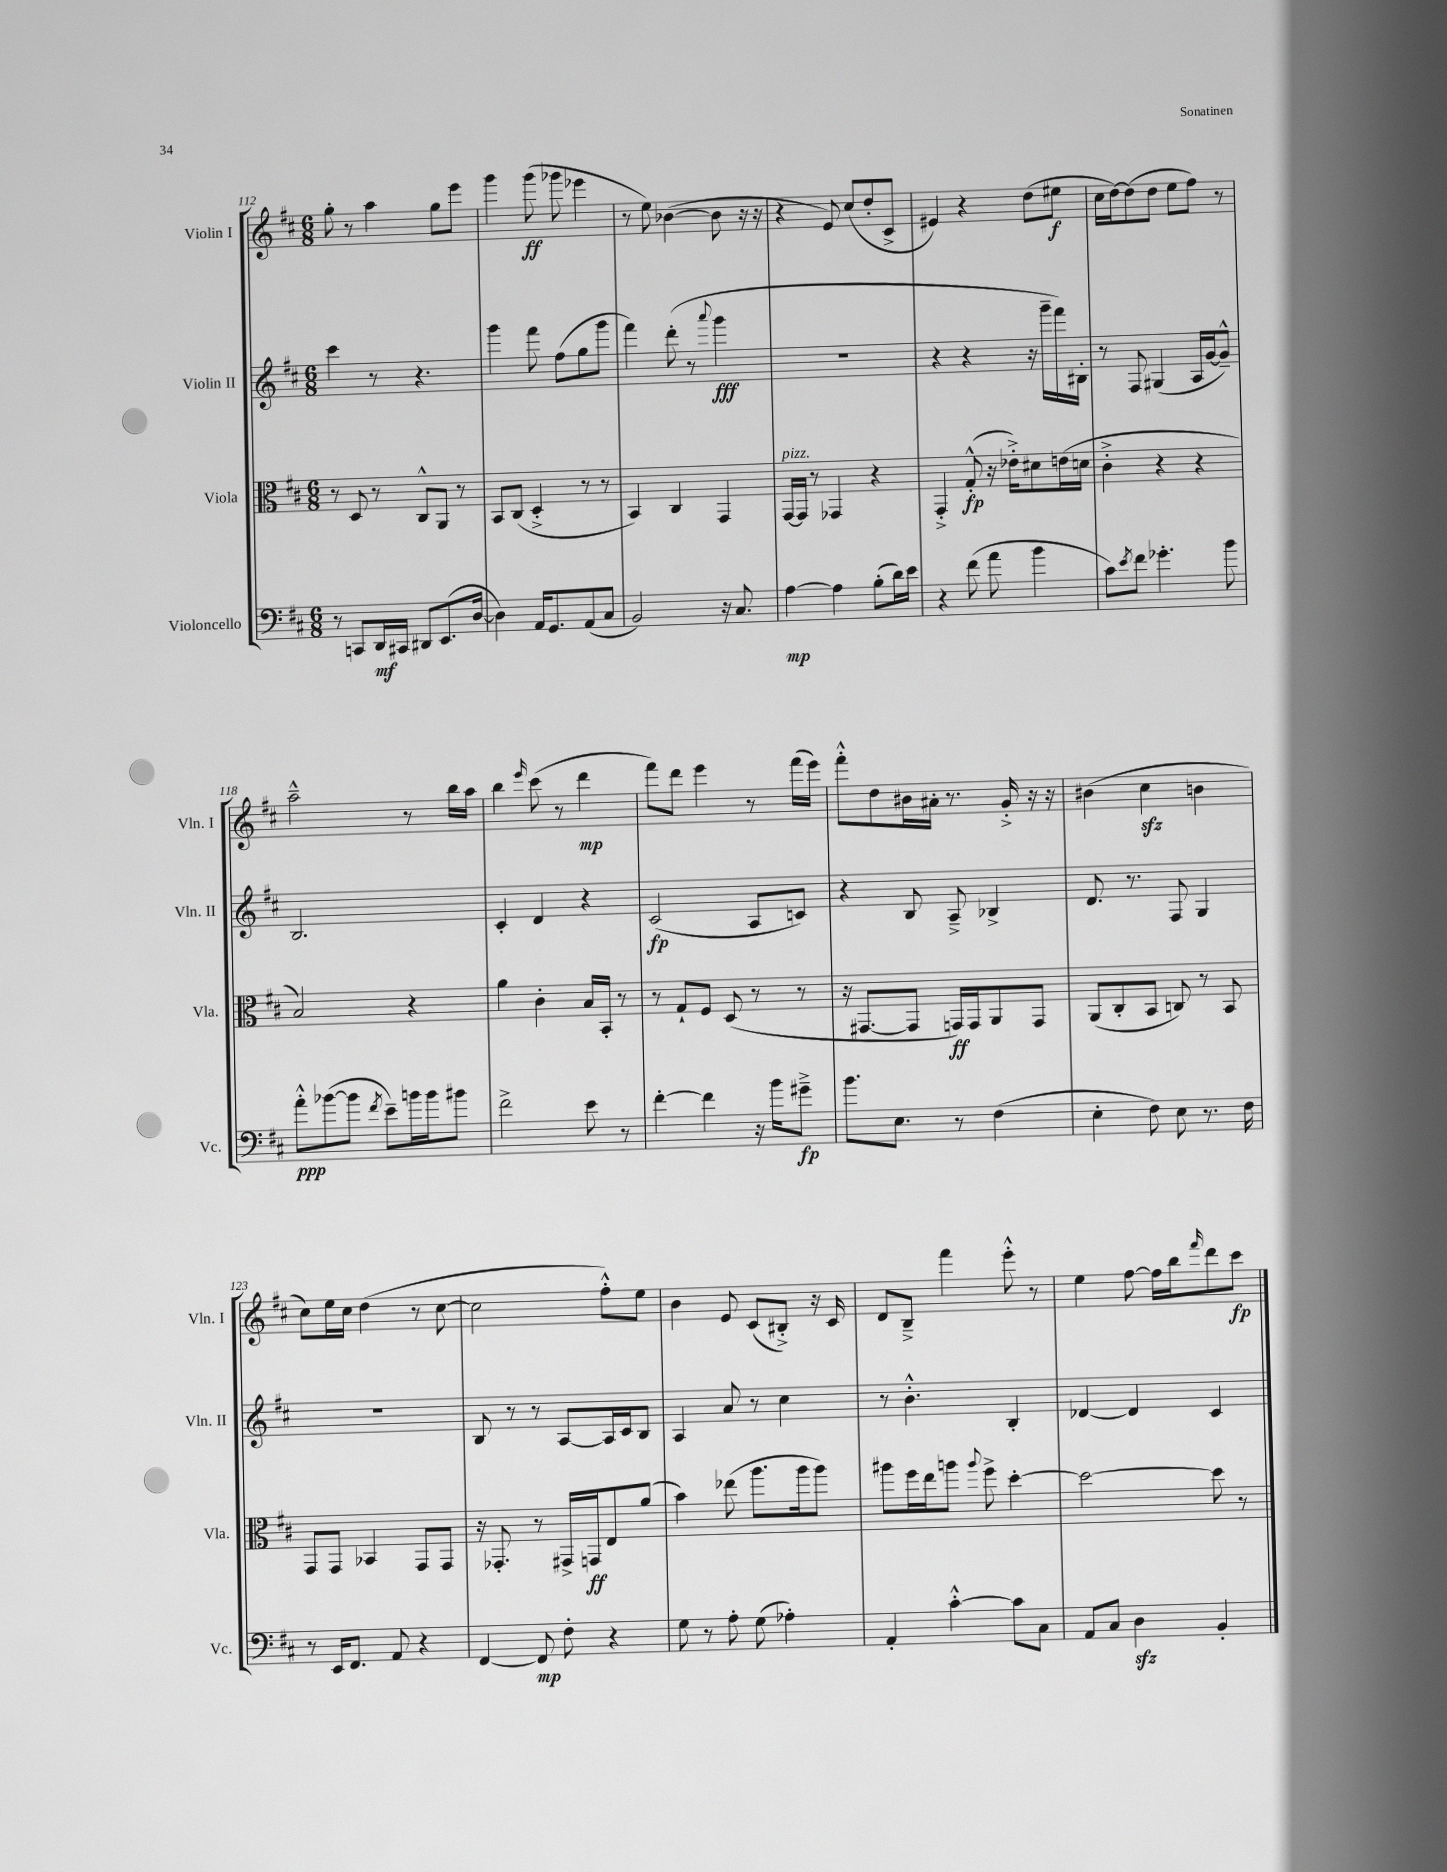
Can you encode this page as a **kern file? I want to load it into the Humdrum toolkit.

**kern	**dynam	**kern	**dynam	**kern	**dynam	**kern	**dynam
*part4	*part4	*part3	*part3	*part2	*part2	*part1	*part1
*staff4	*staff4	*staff3	*staff3	*staff2	*staff2	*staff1	*staff1
*I"Violoncello	*	*I"Viola	*	*I"Violin II	*	*I"Violin I	*
*I'Vc.	*	*I'Vla.	*	*I'Vln. II	*	*I'Vln. I	*
*clefF4	*	*clefC3	*	*clefG2	*	*clefG2	*
*k[f#c#]	*	*k[f#c#]	*	*k[f#c#]	*	*k[f#c#]	*
*M6/8	*	*M6/8	*	*M6/8	*	*M6/8	*
=112	=112	=112	=112	=112	=112	=112	=112
8r	.	8r	.	4ccc#\	.	8gg'\	.
8CCn/L	.	8D/	.	.	.	8r	.
16DD/L	mf	8r	.	8r	.	4aa\	.
16CC#X/JJ	.	.	.	.	.	.	.
8DD#X/L	.	8C#^^/L	.	4.r	.	.	.
(8.EE/	.	8AA/J	.	.	.	8gg\L	.
.	.	8r	.	.	.	8eee\J	.
[16D/Jk	.	.	.	.	.	.	.
=113	=113	=113	=113	=113	=113	=113	=113
4D\])	.	8BB/L	.	4ggg\	.	4ggg\	.
.	.	(8C#/J	.	.	.	.	.
16AA/KL	.	4D'^/	.	8fff#\	.	(8ggg\	ff
8.GG/	.	.	.	.	.	.	.
.	.	.	.	(8ff#\L	.	8ggg-X\	.
(8AA/	.	8r	.	8gg\	.	4eee-X\	.
8C#/J	.	8r	.	8ggg\J	.	.	.
=114	=114	=114	=114	=114	=114	=114	=114
2BB/)	.	4BB/)	.	4fff#\)	.	8r	.
.	.	.	.	.	.	8ee\)	.
.	.	4C#/	.	(8ddd'\	.	([4b-X\	.
.	.	.	.	8r	.	.	.
.	.	.	.	8qqaaa/	.	.	.
16r	.	4GG/	.	4ggg\	fff	8b-\]	.
8.C#/	.	.	.	.	.	.	.
.	.	.	.	.	.	16r	.
.	.	.	.	.	.	16r	.
=115	=115	=115	=115	=115	=115	=115	=115
!	!	!LO:TX:a:i:t=pizz.	!	!	!	!	!
[4A\	mp	[16GG/LL	.	2.r	.	4r	.
.	.	16GG/JJ]	.	.	.	.	.
.	.	8r	.	.	.	.	.
4A\]	.	4GG-X/	.	.	.	8e/)	.
.	.	.	.	.	.	(8cc#/L	.
(8B'\L	.	4r	.	.	.	8dd'/	.
16d\L)	.	.	.	.	.	8c#^/J	.
16e\JJ	.	.	.	.	.	.	.
=116	=116	=116	=116	=116	=116	=116	=116
4r	.	4GG'^/	.	4r	.	4e#X/)	.
(8f#\	.	(8G'^^/	fp	4r	.	4r	.
8a\	.	16r	.	.	.	.	.
.	.	16e-X'^\KL)	.	.	.	.	.
4b\	.	8d#X\	.	16r	.	(8dd\L	.
.	.	.	.	16ggg~\LL	.	.	.
.	.	(16en\L	.	16fff#\)	.	8ee#X\J	f
.	.	16dn\JJ	.	16B#X'\JJ	.	.	.
=117	=117	=117	=117	=117	=117	=117	=117
8c#\L)	.	4c#'^\	.	8r	.	16cc#\LL	.
.	.	.	.	.	.	[16dd\J)	.
8qe/	.	.	.	.	.	.	.
8f#\J	.	.	.	8F#/	.	(8dd\]	.
4.g-X'\	.	4r	.	(4G#X/	.	8dd\J	.
.	.	.	.	.	.	8ee\L	.
.	.	4r	.	16A/LL	.	8ff#\J)	.
.	.	.	.	[16g/J	.	.	.
8b\	.	.	.	8g~^^/J])	.	8r	.
!!LO:LB:g=z
=118	=118	=118	=118	=118	=118	=118	=118
8a'^^\L	ppp	2B/)	.	2.B/	.	2aa~^^\	.
([8b-X\	.	.	.	.	.	.	.
8b-\J]	.	.	.	.	.	.	.
8qf#/	.	.	.	.	.	.	.
8e~\L)	.	.	.	.	.	.	.
16bn\L	.	4r	.	.	.	8r	.
16b\J	.	.	.	.	.	.	.
8b#X\J	.	.	.	.	.	16bb\LL	.
.	.	.	.	.	.	16aa\JJ	.
=119	=119	=119	=119	=119	=119	=119	=119
2f#^\	.	4a\	.	4c#'/	.	4bb\	.
.	.	.	.	.	.	16qqeee/	.
.	.	4c#'\	.	4d/	.	(8ccc#\	.
.	.	.	.	.	.	8r	.
8e\	.	16B/LL	.	4r	.	4ddd\	mp
.	.	16BB'/JJ	.	.	.	.	.
8r	.	8r	.	.	.	.	.
=120	=120	=120	=120	=120	=120	=120	=120
[4f#'\	.	8r	.	(2c#/	fp	8fff#\L)	.
.	.	8G`/L	.	.	.	8ddd\J	.
4f#\]	.	8F#/J	.	.	.	4eee\	.
.	.	(8D/	.	.	.	.	.
16r	.	8r	.	8A/L	.	8r	.
16b\KL	.	.	.	.	.	.	.
8g#X~^\J	fp	8r	.	8cn/J)	.	(16fff#\LL	.
.	.	.	.	.	.	16eee\JJ)	.
=121	=121	=121	=121	=121	=121	=121	=121
8.b\L	.	16r	.	4r	.	8fff#'^^\L	.
.	.	[8.GG#X/L	.	.	.	.	.
.	.	.	.	.	.	8dd\	.
8.E\J	.	.	.	.	.	.	.
.	.	8GG#/J]	.	8B/	.	16b#X\L	.
.	.	.	.	.	.	16a#X'\JJ	.
8r	.	16GGn/LL)	ff	8A~^/	.	8.r	.
.	.	16GG/J	.	.	.	.	.
(4F#\	.	8AA/	.	4B-X^/	.	.	.
.	.	.	.	.	.	16g'^/	.
.	.	8GG/J	.	.	.	16r	.
.	.	.	.	.	.	16r	.
=122	=122	=122	=122	=122	=122	=122	=122
4E'\	.	(8AA/L	.	8.d/	.	(4b#X\	.
.	.	8C#'/	.	.	.	.	.
.	.	.	.	8.r	.	.	.
8F#\)	.	8BB/J	.	.	.	4cc#zz\	.
8E\	.	8Cn/)	.	8F#/	.	.	.
8.r	.	8r	.	4G/	.	4bn\	.
.	.	8BB/	.	.	.	.	.
16F#\	.	.	.	.	.	.	.
!!LO:LB:g=z
=123	=123	=123	=123	=123	=123	=123	=123
8r	.	8GG/L	.	2.r	.	8cc#\L)	.
16EE/KL	.	8GG/J	.	.	.	16ee\L	.
8.FF#/J	.	.	.	.	.	16cc#\JJ	.
.	.	4BB-X/	.	.	.	(4dd\	.
8AA/	.	.	.	.	.	.	.
4r	.	8GG/L	.	.	.	8r	.
.	.	8GG/J	.	.	.	[8cc#\	.
=124	=124	=124	=124	=124	=124	=124	=124
[4FF#/	.	16r	.	8B/	.	2cc#\]	.
.	.	8.GG-X'/	.	.	.	.	.
.	.	.	.	8r	.	.	.
8FF#/]	mp	8r	.	8r	.	.	.
8F#'\	.	16GG#X^/LL	.	[8A/L	.	.	.
.	.	16GGn/J	ff	.	.	.	.
4r	.	8E/	.	16A/L]	.	8ff#'^^\L)	.
.	.	.	.	16c#/J	.	.	.
.	.	(8a/J	.	8B/J	.	8ee\J	.
=125	=125	=125	=125	=125	=125	=125	=125
8G\	.	4b\)	.	4A/	.	4b\	.
8r	.	.	.	.	.	.	.
8A'\	.	(8ee-X\	.	8a/	.	8e/	.
(8G\	.	8.aa\L	.	8r	.	(8c#/L	.
4A-X'\)	.	.	.	4cc#\	.	8B#X'^/J)	.
.	.	16aa\k	.	.	.	.	.
.	.	8aa\J)	.	.	.	16r	.
.	.	.	.	.	.	16c#/	.
=126	=126	=126	=126	=126	=126	=126	=126
4AA'/	.	8aa#X\L	.	8r	.	8d/L	.
.	.	16ff#\L	.	4.b'^^\	.	8B~^/J	.
.	.	16ee\J	.	.	.	.	.
[4c#'^^\	.	8aan\J	.	.	.	4fff#\	.
.	.	8qqaa/	.	.	.	.	.
.	.	8ff#^\	.	.	.	.	.
8c#\L]	.	[4dd'\	.	4B'/	.	8eee'^^\	.
8C#\J	.	.	.	.	.	8r	.
=127	=127	=127	=127	=127	=127	=127	=127
8AA/L	.	2dd\_	.	[4d-X/	.	4ee\	.
8C#/J	.	.	.	.	.	.	.
4Dzz\	.	.	.	4d-/]	.	[8ff#\	.
.	.	.	.	.	.	16ff#\LL]	.
.	.	.	.	.	.	16bb\J	.
.	.	.	.	.	.	16qqfff#/	.
4BB'/	.	8dd\]	.	4c#/	.	8ddd\	.
.	.	8r	.	.	.	8ccc#\J	fp
==	==	==	==	==	==	==	==
*-	*-	*-	*-	*-	*-	*-	*-
